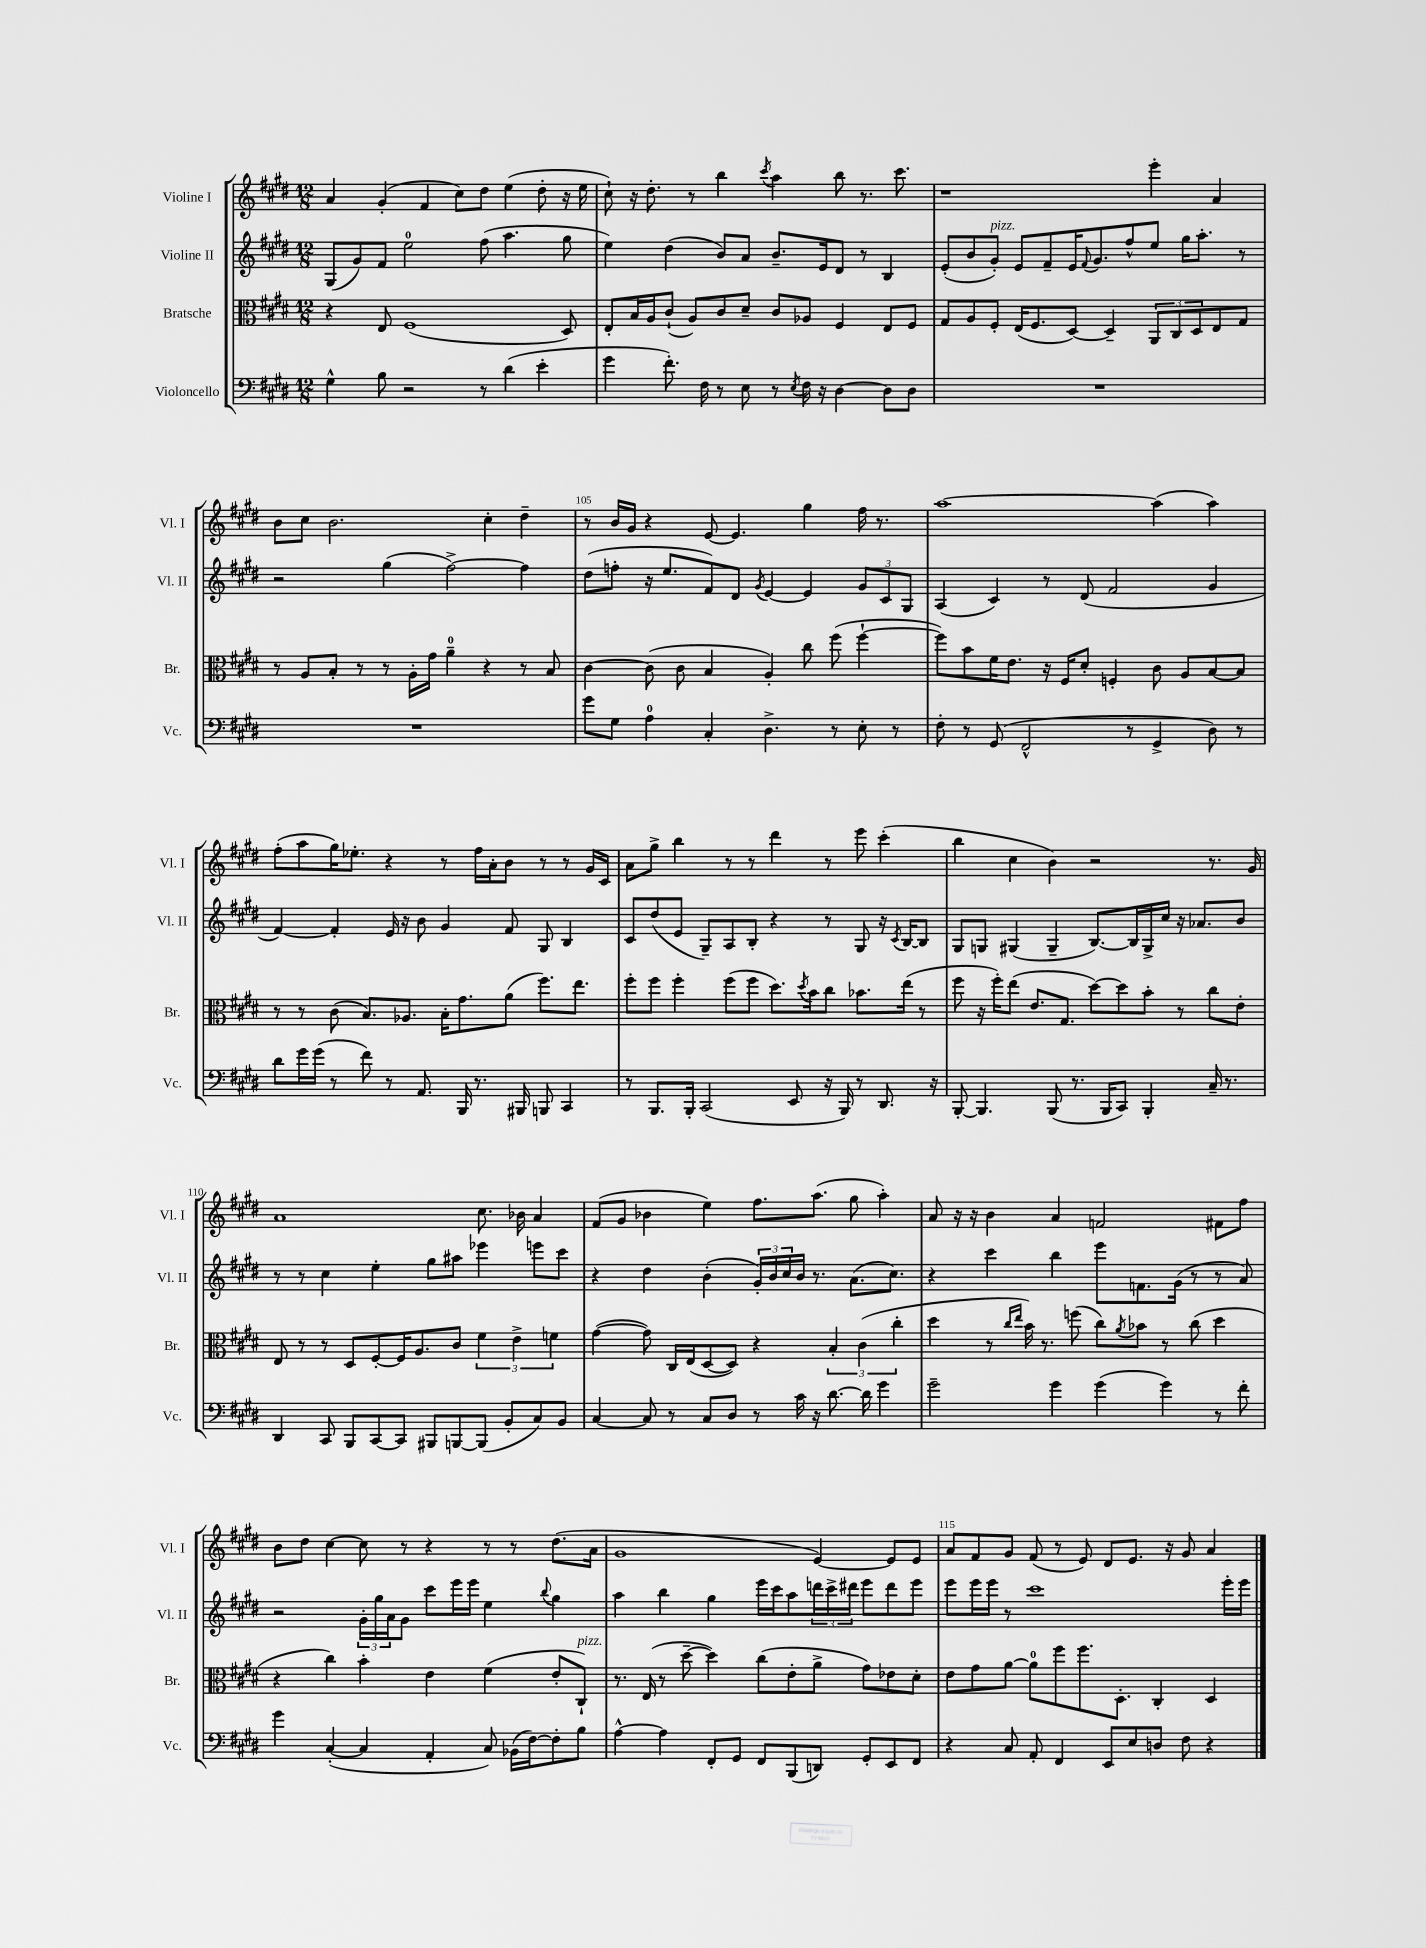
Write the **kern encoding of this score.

**kern	**kern	**kern	**kern
*staff4	*staff3	*staff2	*staff1
*clefF4	*clefC3	*clefG2	*clefG2
*k[f#c#g#d#]	*k[f#c#g#d#]	*k[f#c#g#d#]	*k[f#c#g#d#]
*M12/8	*M12/8	*M12/8	*M12/8
4G#^^\	4r	(8G#/L	4a/
.	.	8g#/)	.
8B\	8E/	8f#/J	(4g#'/
2r	(1F#	2ee\	.
.	.	.	4f#/
.	.	.	8cc#\L)
8r	.	(8ff#\	8dd#\J
(4d#\	.	4.aa\	(4ee\
4e'\	.	.	8dd#'\
.	8D#/)	8gg#\	16r
.	.	.	16ee\
=	=	=	=
4g#\	8E'/L	4ee\)	8cc#`\)
.	16B/L	.	16r
.	16A/J	.	8.dd#'\
8.f#'\)	(8c#`/J	(4dd#\	.
.	8A/L)	.	8r
16F#\	.	.	.
8r	8c#/	8b/L)	4bb\
8E\	8d#~/J	8a/J	.
.	.	.	8qccc#/
8r	8c#/L	8.b~/L	4aa\
8qE/	.	.	.
16F#\	8A-/J	.	.
16r	.	16e/k	.
[4D#\	4F#/	8d#/J	8bb\
.	.	8r	8.r
8D#\]L	8E/L	4B/	.
.	.	.	8.ccc#\
8D#\J	8F#/J	.	.
=	=	=	=
1.r	8G#/L	(8e'/L	1r
.	8A/	8b/	.
.	8F#'/J	8g#'/J)	.
.	(16E/LK	8e/L	.
.	8.F#/	.	.
.	.	8f#~/	.
.	[8D#/J)	16e/K	.
.	.	8qqf#/	.
.	.	8.g#/	.
.	4D#~/]	.	.
.	.	8ff#^^/	.
.	12AA/L	8ee/J	4eee'\
.	12C#/	.	.
.	.	16gg#\LK	.
.	12D#/	.	.
.	.	8.aa'\J	.
.	8E/	.	4a/
.	8G#/J	8r	.
=	=	=	=
1.r	8r	2r	8b\L
.	8A/L	.	8cc#\J
.	8B'/J	.	2.b\
.	8r	.	.
.	8r	(4gg#\	.
.	16A'\LL	.	.
.	16g#\JJ	.	.
.	4a~\	[2ff#^\)	.
.	4r	.	4cc#'\
.	8r	4ff#\]	4dd#~\
.	8B/	.	.
=	=	=	=
8g#\L	[4c#\	(8dd#\L	8r
8G#\J	.	8ff'\J	16b/LL
.	.	.	16g#/JJ
4A\	(8c#\]	16r	4r
.	.	8.ee/L	.
.	8c#\	.	.
4C#'/	4B/	8f#/)	[8e/
.	.	8d#/J	4.e/]
.	.	8qg#/	.
4.D#^\	4A'/)	[4e/	.
.	8cc#\	4e/]	4gg#\
8r	(8ff#\	.	.
8E'\	[4ff#`\	12g#/L	16ff#\
.	.	.	8.r
.	.	12c#/	.
8r	.	.	.
.	.	12G#/J	.
=	=	=	=
8F#'\	8ff#\]L)	(4A/	[1aa
8r	8b\	.	.
(8GG#/	16f#\K	4c#/)	.
.	8.e\J	.	.
2FF#^^/	.	.	.
.	16r	8r	.
.	16F#/LK	.	.
.	8d#'/J	(8d#/	.
.	4F'/	2f#/	.
8r	.	.	.
4GG#^/	8c#\	.	(4aa\]
.	8A/L	.	.
8D#\)	[8B/	4g#/	4aa\)
8r	8B/]J	.	.
=	=	=	=
8d#\L	8r	[4f#/)	(8ff#'\L
16g#\L	8r	.	8aa\
(16g#\JJ	.	.	.
8r	(8c#\	4f#'/]	16gg#\K)
.	.	.	8.ee-'\J
8f#\)	8.B/L)	.	.
8r	.	16e/	4r
.	8.A-/J	16r	.
8.AA/	.	8b\	.
.	16B'\LK	4g#/	8r
16BBB/	8.g#\	.	.
8.r	.	.	16ff#\LL
.	.	.	16a'\J
.	(8a\J	8f#/	8b\J
16BBB#/	.	.	.
8BBB/	8.ff#\L)	8G#/	8r
4CC#/	.	4B/	8r
.	8.ee\J	.	.
.	.	.	16g#/LL
.	.	.	16c#/JJ
=	=	=	=
8r	8ff#'\L	8c#/L	8a\L
8.BBB/L	8ff#\J	(8dd#/	8gg#^\J
.	4ff#'\	8e/J	4bb\
16BBB'/Jk	.	.	.
(2CC#/	.	8G#~/L)	.
.	(8ff#\L	8A/	8r
.	8ff#\J	8B'/J	8r
.	8.dd#\L)	4r	4ddd#\
8EE/	.	.	.
.	8qdd#/	.	.
.	16b\k	.	.
16r	8cc#\J	8r	8r
16BBB/)	.	.	.
8r	8.b-\L	8G#/	8eee\
8.DD#/	.	16r	(4ccc#'\
.	.	8qc#/	.
.	(16ee\Jk	[16B/LK	.
.	8r	8B/]J	.
16r	.	.	.
=	=	=	=
[8BBB'/	8ff#\	8G#/L	4bb\
4.BBB/]	16r	8G/J	.
.	16ff#'\LK)	.	.
.	(8ee\J	(4G#/	4cc#\
.	8.e/L	.	.
(8BBB/	.	4G#~/	4b\)
.	8.G#/J	.	.
8.r	.	.	.
.	[8dd#\L)	[8.B/L)	2r
16BBB/LK	.	.	.
8CC#/J)	8dd#\]	.	.
.	.	16B/]L	.
4BBB'/	8b'\J	16G#^/	.
.	.	16cc#/JJ	.
.	8r	16r	.
.	.	8.a-/L	.
16C#~/	8cc#\L	.	8.r
8.r	.	.	.
.	8e'\J	8b/J	.
.	.	.	16g#/
=	=	=	=
4DD#/	8E/	8r	1a
.	8r	8r	.
8CC#/	8r	4cc#\	.
8BBB/L	8D#/L	.	.
[8CC#/	[8F#'/	4ee'\	.
8CC#/]J	16F#/]K	.	.
.	8.A/	.	.
8BBB#/L	.	8gg#\L	.
[8BBB/	8c#/J	8aa#\J	.
(8BBB/]J	6f#\	4eee-\	8.cc#\
8BB'/L	.	.	.
.	6e^\	.	.
.	.	.	16b-\
8C#/)	.	8eee\L	4a/
.	6f\	.	.
8BB/J	.	8ccc#\J	.
=	=	=	=
[4C#/	([4g#\	4r	(8f#/L
.	.	.	8g#/J
8C#/]	8g#\])	4dd#\	4b-\
8r	16C#/LL	.	.
.	(16E/J	.	.
8C#/L	[8D#/	(4b'\	4ee\)
8D#/J	8D#/]J)	.	.
8r	4r	24g#'/LL)	8.ff#\L
.	.	24b/	.
.	.	24cc#/	.
16c#\	.	16b/JJ	.
16r	.	8.r	(8.aa\J
[8.d#\	6B'/	.	.
.	.	(8.a\L	8gg#\
.	(6c#\	.	.
16d#\]	.	.	.
4g#\	.	.	4aa'\)
.	.	8.cc#\J)	.
.	6cc#'\	.	.
=	=	=	=
2g#~\	4dd#\	4r	8a/
.	.	.	16r
.	.	.	16r
.	8r	4ccc#\	4b\
.	16qqcc#/LL	.	.
.	16qqee/JJ	.	.
.	16b\)	.	.
.	8.r	.	.
4g#\	.	4bb\	4a/
.	(8ff\	.	.
(4g#\	8cc#\L)	8eee\L	2f/
.	8qa/	.	.
.	8b-\J	8.f\	.
4g#\)	8r	.	.
.	.	(16g#\Jk	.
.	(8cc#\	8r	.
8r	4dd#\	8r	8f#\L
8f#'\	.	8a/)	8ff#\J
=	=	=	=
4g#\	4r	2r	8b\L
.	.	.	8dd#\J
([4C#'/	4cc#\)	.	[4cc#\
4C#/]	4b'\	24g#'\LL	8cc#\]
.	.	24gg#\	.
.	.	24a\J	.
.	.	8g#\J	8r
4AA'/	4e\	8ccc#\L	4r
.	.	16eee\L	.
.	.	16eee\JJ	.
8C#/)	(4f#\	4ee\	8r
(16BB-\LL	.	.	8r
[16F#\J)	.	.	.
.	.	8qqbb/	.
8F#'\]	8e'/L	4gg#\	(8.dd#\L
8B\J	8C#`/J)	.	.
.	.	.	16a\Jk
=	=	=	=
[4A^^\	8.r	4aa\	1g#
.	(16E/	.	.
4A\]	8r	4bb\	.
.	[8dd#~\	.	.
8FF#'/L	4dd#\])	4gg#\	.
8GG#/J	.	.	.
8FF#/L	(8cc#\L	16eee\LL	.
.	.	16ccc#\J	.
(8BBB/	8e'\	8aa\	.
8DD/J)	8a^\J	24ddd\L	[4e/)
.	.	24ccc#^\	.
.	.	24ddd#\JJ	.
8GG#'/L	8g#\L)	8eee\L	.
8EE/	8e-\	8ddd#\	8e/]L
8FF#/J	8d#'\J	8eee\J	8e/J
=	=	=	=
4r	8e\L	8eee\L	8a/L
.	8g#\	16eee\L	8f#/
.	.	16eee\JJ	.
8C#/	[8a\J	8r	8g#/J
8AA'/	8a\]L	1ccc#	(8f#/
4FF#/	8ff#\	.	8r
.	8.ff#\	.	8e/)
8EE/L	.	.	8d#/L
.	8.D#'\J	.	.
8E/	.	.	8.e/J
8D/J	4C#'/	.	.
.	.	.	16r
8F#\	.	.	8g#/
4r	4D#/	.	4a/
.	.	16eee'\LL	.
.	.	16eee\JJ	.
==	==	==	==
*-	*-	*-	*-
